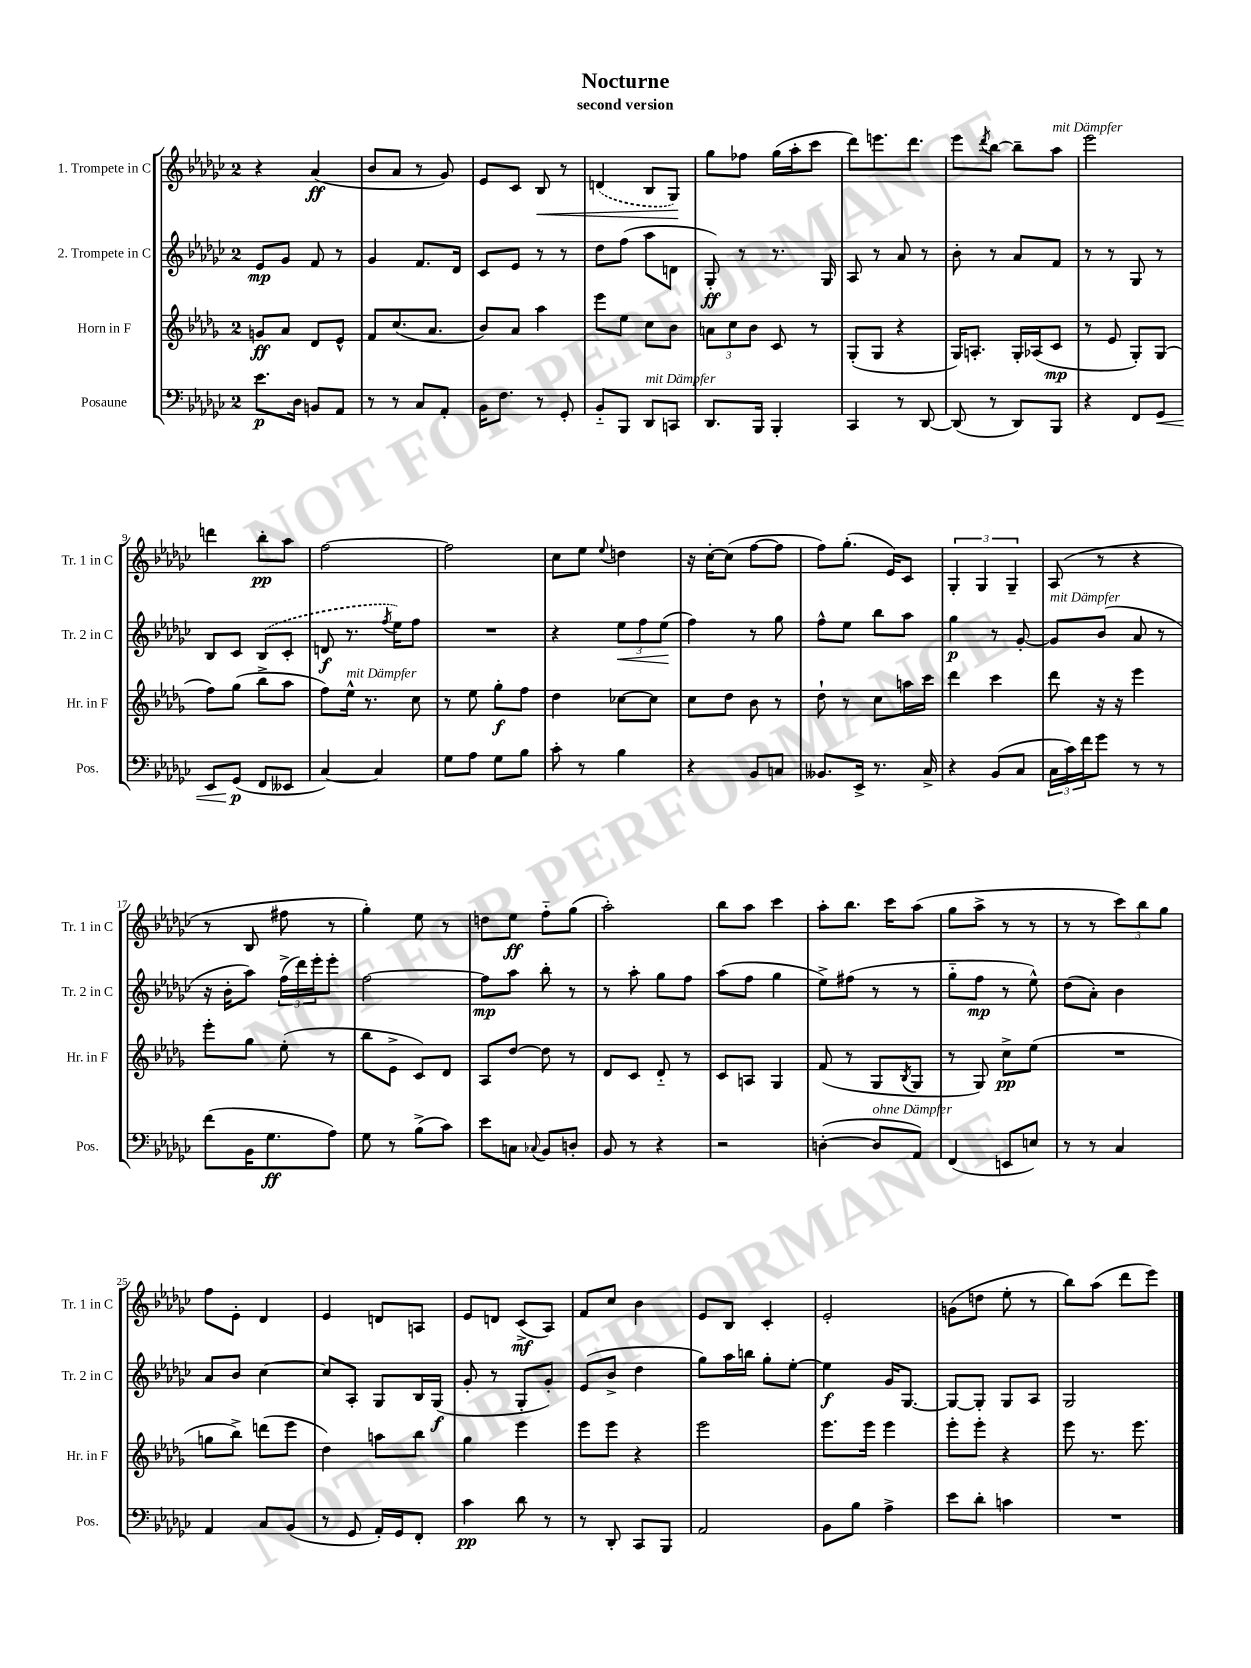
\header { title = "Nocturne" subtitle = "second version" }
<<
\new StaffGroup <<
\new Staff = "s0" \with { instrumentName = "1. Trompete in C" shortInstrumentName = "Tr. 1 in C" } {
    \clef treble \key ges \major \once \override Staff.TimeSignature.style = #'single-digit \time 2/4
    r4 aes'4\ff( |
    bes'8 aes'8 r8 ges'8) |
    ees'8 ces'8 bes8\< r8 |
    \once \slurDashed d'4( bes8 ges8\!) |
    ges''8 fes''8 ges''16( aes''16-. ces'''8 |
    des'''8) e'''8. des'''8. |
    ees'''8 \acciaccatura { des'''8 } bes''8~ bes''8-- aes''8^\markup { \italic "mit Dämpfer" } |
    ees'''2 |
    d'''4 bes''8-.\pp aes''8 |
    f''2~ |
    f''2 |
    ces''8 ees''8 \appoggiatura { ees''8 } d''4 |
    r16 ces''16~-. ces''8( f''8~ f''8 |
    f''8) ges''8.-.( ees'16) ces'8 |
    \tuplet 3/2 { ges4-. ges4 ges4-- } |
    aes8( r8 r4 |
    r8 bes8 fis''8 r8 |
    ges''4-.) ees''8 r8 |
    d''8 ees''8\ff f''8-_ ges''8( |
    aes''2-.) |
    bes''8 aes''8 ces'''4 |
    aes''8-. bes''8. ces'''16 aes''8( |
    ges''8 aes''8-> r8 r8 |
    r8 r8 \tuplet 3/2 { ces'''8) bes''8 ges''8 } |
    f''8 ees'8-. des'4 |
    ees'4 d'8 a8 |
    ees'8 d'8 ces'8->\mf( aes8) |
    f'8 ces''8 bes'4 |
    ees'8 bes8 ces'4-. |
    ees'2-. |
    g'8( d''8 ees''8-. r8 |
    bes''8) aes''8( des'''8 ees'''8) \bar "|." |
}
\new Staff = "s1" \with { instrumentName = "2. Trompete in C" shortInstrumentName = "Tr. 2 in C" } {
    \clef treble \key ges \major \once \override Staff.TimeSignature.style = #'single-digit \time 2/4
    ees'8\mp ges'8 f'8 r8 |
    ges'4 f'8. des'16 |
    ces'8 ees'8 r8 r8 |
    des''8 f''8( aes''8 d'8 |
    ges8-.\ff) r8 r8. ges16 |
    aes8 r8 aes'8 r8 |
    bes'8-. r8 aes'8 f'8 |
    r8 r8 ges8 r8 |
    bes8 ces'8 \once \slurDashed bes8( ces'8-. |
    d'8\f r8. \acciaccatura { f''8 } ees''16) f''8 |
    R2 |
    r4 \tuplet 3/2 { ees''8\< f''8 ees''8\!( } |
    f''4) r8 ges''8 |
    f''8-^ ees''8 bes''8 aes''8 |
    ges''4\p r8 ges'8~-. |
    ges'8^\markup { \italic "mit Dämpfer" } bes'8( aes'8 r8 |
    r16 bes'16-. aes''8) \tuplet 3/2 { f''16->( des'''16) ees'''16-. } ees'''8-. |
    f''2~ |
    f''8\mp aes''8 bes''8-. r8 |
    r8 aes''8-. ges''8 f''8 |
    aes''8( f''8 ges''4 |
    ees''8->) fis''8( r8 r8 |
    ges''8-_ f''8\mp r8 ees''8-^) |
    des''8( aes'8-.) bes'4 |
    aes'8 bes'8 ces''4~ |
    ces''8 aes8-. ges8 bes16 ges16\f( |
    ges'8-. r8 ges8-. ges'8-.) |
    ees'8( bes'8-> des''4 |
    ges''8) aes''16 b''16 ges''8-. ees''8~-. |
    ees''4\f ges'16 ges8.~ |
    ges8~ ges8-. ges8 aes8 |
    ges2 \bar "|." |
}
\new Staff = "s2" \with { instrumentName = "Horn in F" shortInstrumentName = "Hr. in F" } {
    \clef treble \key des \major \once \override Staff.TimeSignature.style = #'single-digit \time 2/4
    g'8\ff aes'8 des'8 ees'8-^ |
    f'8 c''8.( aes'8. |
    bes'8) aes'8 aes''4 |
    ees'''8 ees''8 c''8 bes'8 |
    \tuplet 3/2 { a'8 c''8 bes'8 } c'8 r8 |
    ges8-.( ges8 r4 |
    ges16) a8.-. ges16-. aes16( c'8\mp |
    r8 ees'8 ges8-.) ges8( |
    f''8) ges''8( bes''8-> aes''8 |
    f''8) ees''16-^^\markup { \italic "mit Dämpfer" } r8. c''8 |
    r8 ees''8 ges''8-.\f f''8 |
    des''4 ces''8~ ces''8 |
    c''8 des''8 bes'8 r8 |
    des''8-! r8 c''8 a''16 c'''16 |
    des'''4 c'''4 |
    des'''8 r16 r16 ees'''4 |
    ees'''8-. ges''8 ees''8-.( r8 |
    bes''8 ees'8-> c'8) des'8 |
    aes8 des''8~ des''8 r8 |
    des'8 c'8 des'8-_ r8 |
    c'8 a8 ges4 |
    f'8( r8 ges8 \acciaccatura { bes8 } ges8 |
    r8 ges8) c''8->\pp ees''8( |
    R2 |
    g''8 bes''8->) d'''8( ees'''8 |
    des''4) a''8 bes''8 |
    ges''4 ees'''4 |
    ees'''8 ees'''8 r4 |
    ees'''2 |
    ees'''8. ees'''16 ees'''4 |
    ees'''8-. ees'''8-. r4 |
    ees'''8 r8. ees'''8. \bar "|." |
}
\new Staff = "s3" \with { instrumentName = "Posaune" shortInstrumentName = "Pos." } {
    \clef bass \key ges \major \once \override Staff.TimeSignature.style = #'single-digit \time 2/4
    ees'8.\p des16 b,8 aes,8 |
    r8 r8 ces8 aes,8-. |
    bes,16 f8. r8 ges,8-. |
    bes,8-_ bes,,8 des,8^\markup { \italic "mit Dämpfer" } c,8 |
    des,8. bes,,16 bes,,4-. |
    ces,4 r8 des,8~ |
    des,8( r8 des,8) bes,,8 |
    r4 f,8 ges,8\< |
    ees,8 ges,8\p\!( f,8 eeses,8 |
    ces4~) ces4 |
    ges8 aes8 ges8 bes8 |
    ces'8-. r8 bes4 |
    r4 bes,8 c8 |
    beses,8. ees,16-> r8. ces16-> |
    r4 bes,8( ces8 |
    \tuplet 3/2 { ces16 ces'16) f'16 } ges'8 r8 r8 |
    f'8( bes,16 ges8.\ff aes8) |
    ges8 r8 bes8->( ces'8) |
    ees'8 c8 \appoggiatura { ces8 } bes,8 d8-. |
    bes,8 r8 r4 |
    r2 |
    d4~-.( d8^\markup { \italic "ohne Dämpfer" } aes,8) |
    f,4( e,8 e8) |
    r8 r8 ces4 |
    aes,4 ces8 bes,8( |
    r8 ges,8 aes,16-.) ges,16 f,8-. |
    ces'4\pp des'8 r8 |
    r8 des,8-. ces,8 bes,,8 |
    aes,2 |
    bes,8 bes8 aes4-> |
    ees'8 des'8-. c'4 |
    R2 \bar "|." |
}
>>
>>
